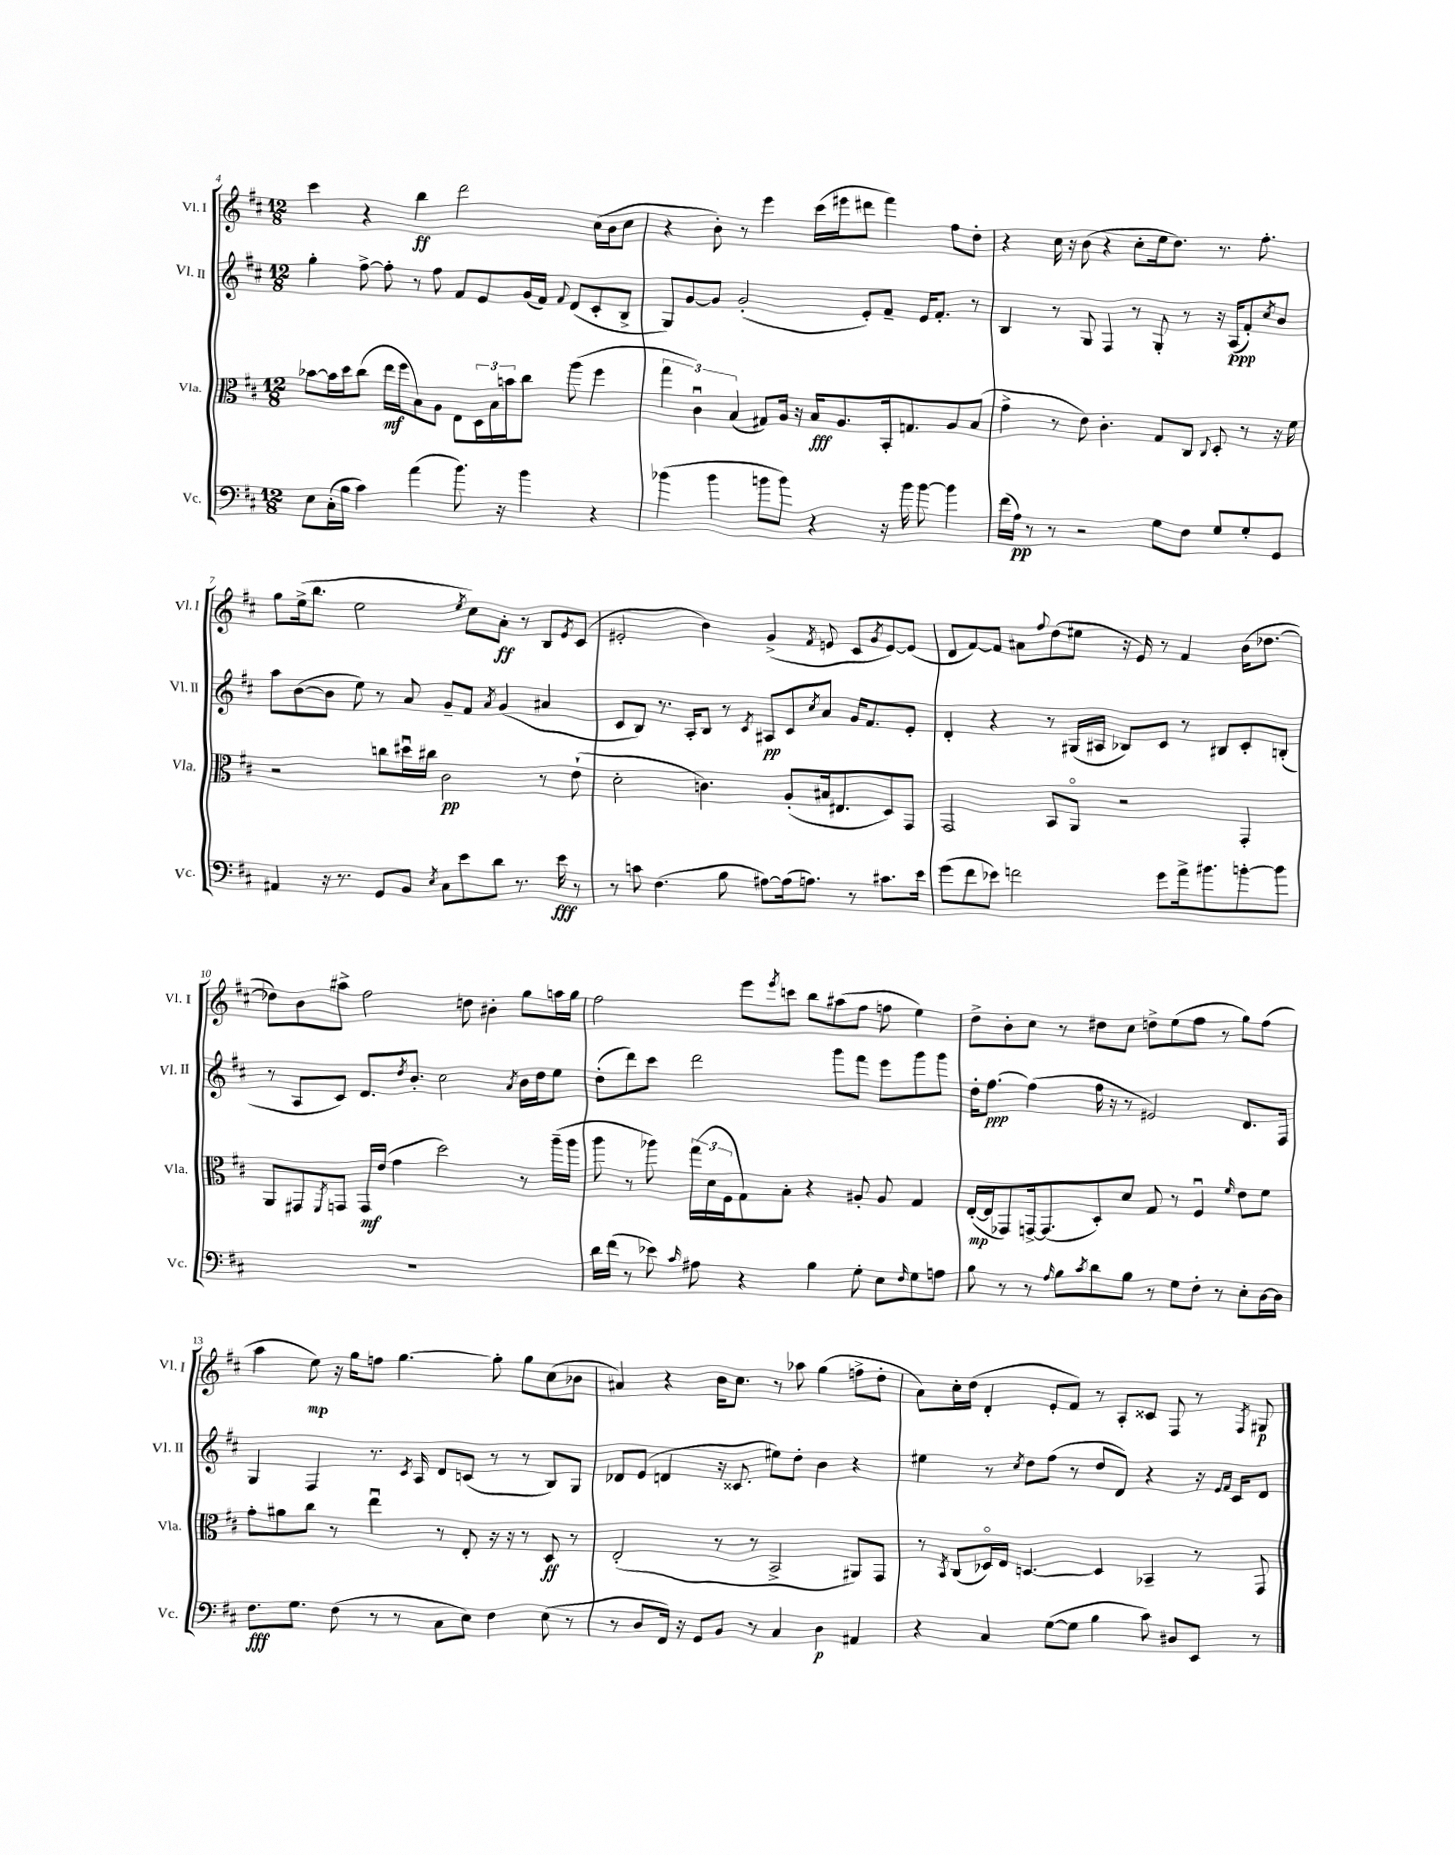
<<
\new StaffGroup <<
\new Staff = "s0" \with { instrumentName = "Vl. I" shortInstrumentName = "Vl. I" } {
    \clef treble \key d \major \numericTimeSignature \time 12/8
    cis'''4 r4 b''4\ff d'''2 cis''16( b'16 cis''8 |
    r4 b'8-.) r8 e'''4 cis'''16( eis'''16 dis'''8 fis'''4) fis''8 d''8-. |
    r4 cis''16 r16 b'8( r4 cis''8-. e''16 d''8.) r8. fis''8.-. |
    g''8 e''16->( b''8. e''2 \acciaccatura { e''8 } cis''8) a'8-.\ff r8 b8 \acciaccatura { e'8 } cis'8( |
    eis'2-. b'4) g'4->( \acciaccatura { fis'8 } e'8 cis'8 \acciaccatura { g'8 } e'8~) e'8( |
    d'8 fis'8~) fis'8 ais'8 \appoggiatura { fis''8 } d''8( eis''8 r16 e'16) r8 fis'4 b'16( des''8.~ |
    des''8) b'8 ais''8-> fis''2 d''8 bis'4-. g''8 a''16 g''16 |
    fis''2 e'''8 \acciaccatura { e'''8 } c'''8 b''8 ais''8( fis''8 f''8 e''4) |
    d''8-> b'8-. cis''8 r8 dis''8 cis''8 d''8-> e''8( fis''8 r8 g''8) fis''8( |
    a''4 e''8\mp) r16 g''16 f''8 g''4.~ g''8-. g''8 cis''8( bes'8 |
    ais'4) r4 b'16 cis''8. r8 aes''8 g''4( f''8-> d''8-. |
    a'8) cis''16-. d''16( d'4-. e'8-. fis'8) r8 a8-. cisis'8 fis8 r8 \acciaccatura { fis8 } gis8\p \bar "|." |
}
\new Staff = "s1" \with { instrumentName = "Vl. II" shortInstrumentName = "Vl. II" } {
    \clef treble \key d \major \numericTimeSignature \time 12/8
    g''4-. fis''8~-> fis''8-. r8 fis''8 fis'8 e'8 g'16( fis'16) \appoggiatura { fis'8 } d'8( cis'8-. b8-> |
    g8) g'8~ g'8 g'2-.( e'8-.) fis'8-- e'16 fis'8.-. r8 |
    b4 r8 g8 fis4 r8 g8-. r8 r16 a16\ppp( fis'8-.) \acciaccatura { cis''8 } b'8 |
    a''8 b'8~( b'8 e''8) r8 a'8 g'8-- fis'8 \acciaccatura { a'8 } g'4( ais'4 |
    cis'8 b8) r8. a16-. b8 r8 \acciaccatura { cis'8 } ais8\pp cis'8 \acciaccatura { cis''8 } a'8 g'16 fis'8. e'8-. |
    d'4-. r4 r8 gis16( ais16 bes8) cis'8 r8 bis8 cis'8-. b8-.( |
    r8 a8 cis'8) d'8. \acciaccatura { d''8 } b'8.-. cis''2 \acciaccatura { a'8 } b'16 d''16 e''8 |
    d''8-.( d'''8) cis'''8 d'''2 g'''8 fis'''8 e'''8 g'''8 g'''8 |
    d''16-. fis''8.~\ppp fis''4( fis''16 r16 r8 eis'2) d'8. fis16 |
    g4 fis4 r8. \acciaccatura { cis'8 } a16 d'8 c'8( r8 r8 b8) g8 |
    des'8 e'8( d'4 r16 cisis'8. eis''8) d''8-. b'4 r4 |
    eis''4 r8 \acciaccatura { cis''8 } d''8 fis''8( r8 d''8 d'8) r4 r16 \grace { e'16 fis'16 } cis'16 d'8 \bar "|." |
}
\new Staff = "s2" \with { instrumentName = "Vla." shortInstrumentName = "Vla." } {
    \clef alto \key d \major \numericTimeSignature \time 12/8
    bes'8~ bes'16 d''16 cis''8( e''16\mf fis''16 b8) a8 e8 \tuplet 3/2 { d16 b16 b'16 } cis''8 a''8( fis''4 |
    \tuplet 3/2 { g''4 cis'4\downbow) b4( } gis8) a16 r16 b16\fff a8. b,16-. g8. a8 b8( |
    g'4-> r8 e'8) cis'4.-. g8 cis8 \appoggiatura { cis8 } d8-. r8 r16 fis'16 |
    r2 c''8 dis''16\downbow cis''16 cis'2\pp r8 e'8-!( |
    d'2-. c'4.) a8-.( bis16 eis8. d8) g,8 |
    g,2 b,8 a,8\flageolet r2 g,4-. |
    a,8 gis,8 \acciaccatura { fis,8 } g,8 g,16\mf e'16( g'4 d''2) r8 a''16--( a''16 |
    a''8 r8 aes''8) \tuplet 3/2 { g''16( d'16 fis16 } g8) b8-. r4 ais8-. ais8 g4 |
    e16~-.\mp( e16 ges,8) g,16~-> g,8.( d8-.) d'8 g8 r8 fis4\downbow \grace { fis'16 } e'8 fis'8 |
    g'8-. ais'8 cis''8 r8 e''4\downbow r8 e8-. r16 r16 r8 d8\ff r8 |
    e2-.( r8 r8 b,2-> ais,8) g,8 |
    r8 \acciaccatura { b,8 } cis8( des16\flageolet) e16 d4.~ d4 bes,4-- r8 g,8 \bar "|." |
}
\new Staff = "s3" \with { instrumentName = "Vc." shortInstrumentName = "Vc." } {
    \clef bass \key d \major \numericTimeSignature \time 12/8
    e8 cis16-.( b16 cis'4) a'4( b'8.) r16 b'4 r4 |
    bes'4( bes'4 b'8 b'8) r4 r16 b'16 b'8~ b'4 |
    fis'16( a16\pp) r8 r8 r2 g8 fis8 g8 g8-. g,8 |
    ais,4 r16 r8. g,8 b,8 \acciaccatura { e8 } cis8 e'8 d'8 r8. e'16\fff r8 |
    r8 c'8 fis4.( b8 ais8~) ais16( a8.) r8 cis'8. e'16 |
    g'8( fis'8 ees'8) f'2 g'8 a'16-> bis'8. b'8~-. b'8 |
    R1. |
    d'16 fis'16( r8 ees'8) \grace { cis'16 } ais8 r4 b4 g8-. e8 \grace { fis16 } g8 a8 |
    b8 r8 r8 \grace { a16 } b8 \acciaccatura { cis'8 } d'8 b8 r8 g8 fis8-. r8 e8-. d16~ d16 |
    fis8.\fff g8. fis8( r8 r8 cis8 e8) fis4 e8( r8 |
    r8 d8 fis,16) r16 g,8 b,8 r8 cis4 d4\p ais,4 |
    r4 cis4 g8~( g8 b4 cis'8) dis8 e,8 r8 \bar "|." |
}
>>
>>
\layout { \context { \Score currentBarNumber = #4 } }
